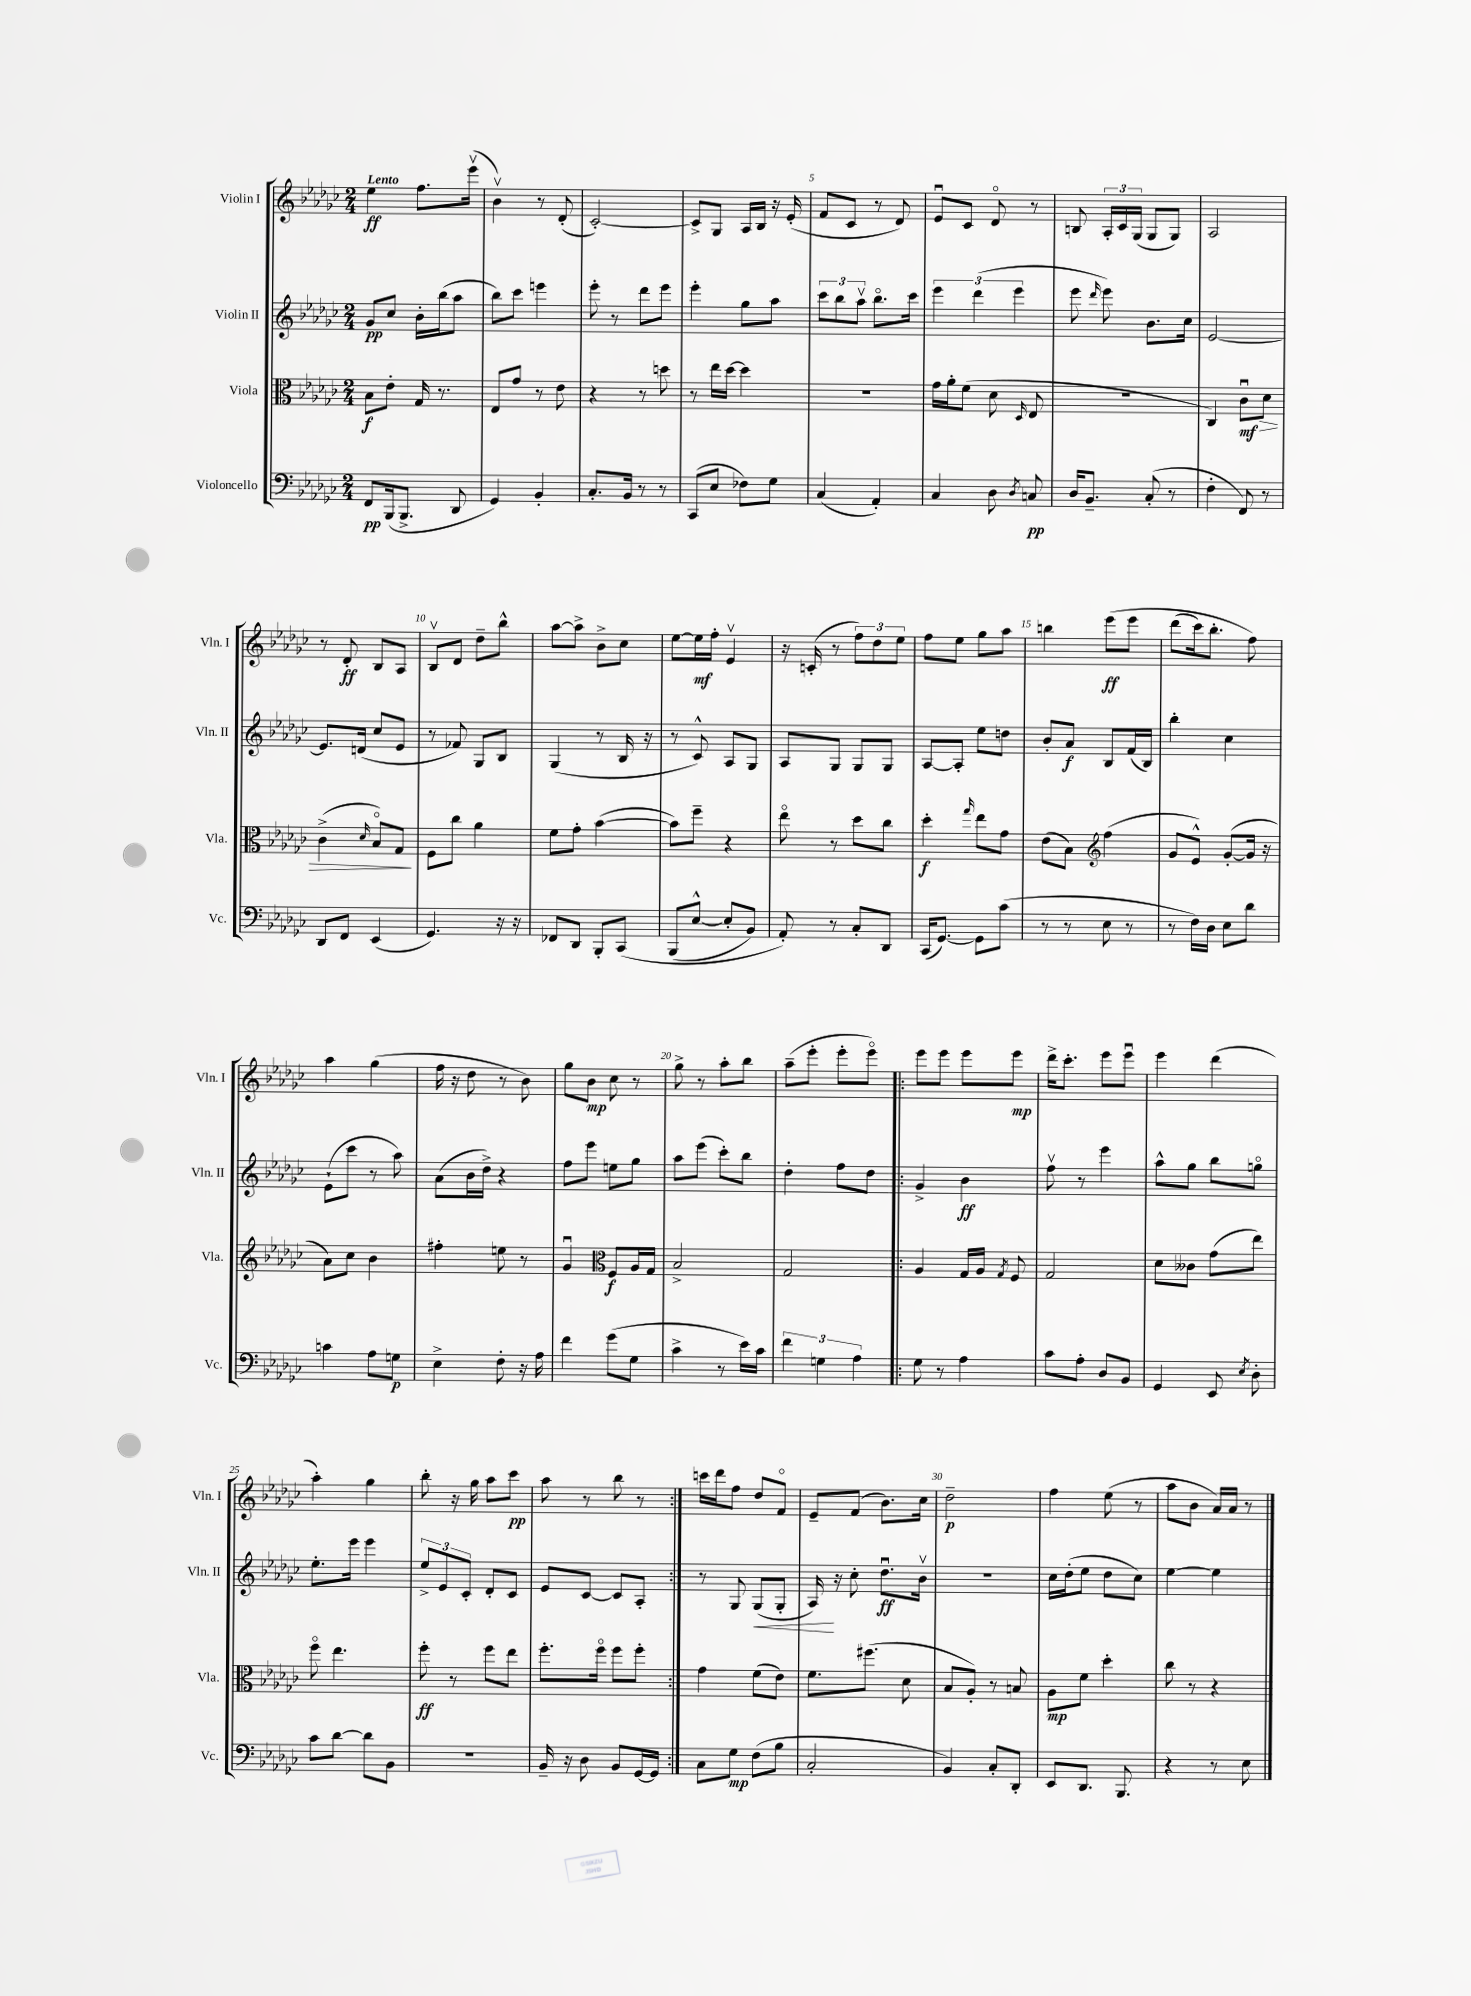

**kern	**dynam	**kern	**dynam	**kern	**dynam	**kern	**dynam
*part4	*part4	*part3	*part3	*part2	*part2	*part1	*part1
*staff4	*staff4	*staff3	*staff3	*staff2	*staff2	*staff1	*staff1
*I"Violoncello	*	*I"Viola	*	*I"Violin II	*	*I"Violin I	*
*I'Vc.	*	*I'Vla.	*	*I'Vln. II	*	*I'Vln. I	*
*clefF4	*	*clefC3	*	*clefG2	*	*clefG2	*
*k[b-e-a-d-g-c-]	*	*k[b-e-a-d-g-c-]	*	*k[b-e-a-d-g-c-]	*	*k[b-e-a-d-g-c-]	*
*M2/4	*	*M2/4	*	*M2/4	*	*M2/4	*
=1	=1	=1	=1	=1	=1	=1	=1
!	!	!	!	!	!	!LO:TX:a:B:t=Lento	!
8FF/L	pp	8B-\L	f	8g-/L	pp	4ee-\	ff
(16BBB-/k	.	8e-'\J	.	8cc-/J	.	.	.
8.BBB-^/J	.	.	.	.	.	.	.
.	.	16G-/	.	16b-'\LL	.	8.ff\L	.
.	.	8.r	.	(16bb-\J	.	.	.
8DD-/	.	.	.	8aa-\J	.	.	.
.	.	.	.	.	.	(16eee-v\Jk	.
=2	=2	=2	=2	=2	=2	=2	=2
4GG-/)	.	8E-/L	.	8bb-\L)	.	4b-v\)	.
.	.	8g-/J	.	8ccc-\J	.	.	.
4BB-'/	.	8r	.	4eeen\	.	8r	.
.	.	8e-\	.	.	.	(8d-'/	.
=3	=3	=3	=3	=3	=3	=3	=3
8.C-'/L	.	4r	.	8eee-'\	.	[2c-'/)	.
.	.	.	.	8r	.	.	.
16BB-/Jk	.	.	.	.	.	.	.
8r	.	8r	.	8ddd-\L	.	.	.
8r	.	8ddn\	.	8eee-\J	.	.	.
=4	=4	=4	=4	=4	=4	=4	=4
(8CC-/L	.	8r	.	4eee-'\	.	8c-^/L]	.
8E-/J	.	16ee-\LL	.	.	.	8G-/J	.
.	.	[16dd-\JJ	.	.	.	.	.
8F-X\L)	.	4dd-\]	.	8gg-\L	.	16A-/LL	.
.	.	.	.	.	.	16B-/JJ	.
8G-\J	.	.	.	8aa-\J	.	16r	.
.	.	.	.	.	.	(16e-'/	.
=5	=5	=5	=5	=5	=5	=5	=5
(4C-/	.	2r	.	12ccc-\L	.	8f/L	.
.	.	.	.	12bb-\	.	.	.
.	.	.	.	.	.	8c-/J	.
.	.	.	.	12aa-v\J	.	.	.
4AA-'/)	.	.	.	8.bb-\L	.	8r	.
.	.	.	.	.	.	8d-/)	.
.	.	.	.	16ccc-\Jk	.	.	.
=6	=6	=6	=6	=6	=6	=6	=6
4C-/	.	16g-\LL	.	6eee-\	.	8e-u/L	.
.	.	16a-'\J	.	.	.	.	.
.	.	(8f\J	.	.	.	8c-/J	.
.	.	.	.	(6ddd-\	.	.	.
8D-\	.	8d-\	.	.	.	8d-/	.
.	.	.	.	6eee-\	.	.	.
8qD-/	.	16qqD-/	.	.	.	.	.
8Cn/	pp	8E-/	.	.	.	8r	.
=7	=7	=7	=7	=7	=7	=7	=7
16D-/KL	.	2r	.	8eee-\	.	8Bn/	.
8.BB-~/J	.	.	.	.	.	.	.
.	.	.	.	16qqddd-/	.	.	.
.	.	.	.	8eee-\)	.	24A-'/LL	.
.	.	.	.	.	.	24c-/	.
.	.	.	.	.	.	(24G-/JJ	.
(8C-'/	.	.	.	8.b-\L	.	8G-/L	.
8r	.	.	.	.	.	8G-/J)	.
.	.	.	.	16cc-\Jk	.	.	.
=8	=8	=8	=8	=8	=8	=8	=8
4F'\	.	4C-/)	.	[2e-/	.	2A-/	.
!	!	!	!LO:HP:b	!	!	!	!
8FF/)	.	8c-u\L	> mf	.	.	.	.
8r	.	8d-\J	.	.	.	.	.
!!LO:LB:g=z
=9	=9	=9	=9	=9	=9	=9	=9
8DD-/L	.	(4c-^\	.	8.e-/L]	.	8r	.
8FF/J	.	.	.	.	.	8d-'/	ff
.	.	.	.	(16dn/Jk	.	.	.
.	.	16qqd-/	.	.	.	.	.
(4EE-/	.	8B-/L)	.	8cc-/L	.	8B-/L	.
.	.	8G-/J	.	8e-/J	.	8A-/J	.
.	.	.	]	.	.	.	.
=10	=10	=10	=10	=10	=10	=10	=10
4.GG-/)	.	8F\L	.	8r	.	8B-v/L	.
.	.	8cc-\J	.	8f-X/)	.	8d-/J	.
.	.	4a-\	.	8G-/L	.	8dd-~\L	.
16r	.	.	.	8B-/J	.	8bb-^^\J	.
16r	.	.	.	.	.	.	.
=11	=11	=11	=11	=11	=11	=11	=11
8FF-X/L	.	8f\L	.	(4G-/	.	[8aa-\L	.
8DD-/J	.	8g-'\J	.	.	.	8aa-^\J]	.
8BBB-'/L	.	([4b-\	.	8r	.	8b-^\L	.
(8CC-/J	.	.	.	16B-/	.	8cc-\J	.
.	.	.	.	16r	.	.	.
=12	=12	=12	=12	=12	=12	=12	=12
(8BBB-/L	.	8b-\L])	.	8r	.	[8ee-\L	.
[8E-^^/J	.	8ff~\J	.	8c-^^/)	.	16ee-\L]	mf
.	.	.	.	.	.	16ff'\JJ	.
8E-'/L]	.	4r	.	8A-/L	.	4e-v/	.
8BB-/J)	.	.	.	8G-/J	.	.	.
=13	=13	=13	=13	=13	=13	=13	=13
8AA-'/)	.	8ee-\	.	8A-/L	.	16r	.
.	.	.	.	.	.	(16cn'/	.
8r	.	8r	.	8G-/J	.	8r	.
8C-'/L	.	8dd-\L	.	8G-/L	.	12ff\L)	.
.	.	.	.	.	.	12dd-\	.
8DD-/J	.	8cc-\J	.	8G-/J	.	.	.
.	.	.	.	.	.	12ee-\J	.
=14	=14	=14	=14	=14	=14	=14	=14
(16CC-/KL	.	4dd-'\	f	[8A-/L	.	8ff\L	.
[8.GG-/J)	.	.	.	.	.	.	.
.	.	.	.	8A-'/J]	.	8ee-\J	.
.	.	16qqgg-/	.	.	.	.	.
8GG-\L]	.	8ee-\L	.	8ee-\L	.	8gg-\L	.
(8c-\J	.	8g-\J	.	8ddn\J	.	8aa-\J	.
=15	=15	=15	=15	=15	=15	=15	=15
8r	.	(8e-\L	.	8b-'/L	.	4bbn\	.
8r	.	8B-\J)	.	8a-/J	f	.	.
*	*	*clefG2	*	*	*	*	*
8E-\	.	(4ff\	.	8B-/L	.	(8eee-\L	ff
8r	.	.	.	(16f/L	.	8eee-\J	.
.	.	.	.	16B-/JJ)	.	.	.
=16	=16	=16	=16	=16	=16	=16	=16
8r	.	8g-/L	.	4bb-'\	.	(8ddd-\L	.
16F\LL)	.	8e-^^/J)	.	.	.	16ccc-\k)	.
16D-\JJ	.	.	.	.	.	8.bb-'\J	.
8E-\L	.	([8g-'/L	.	4cc-\	.	.	.
8d-\J	.	16g-/Jk]	.	.	.	8ff\)	.
.	.	16r	.	.	.	.	.
!!LO:LB:g=z
=17	=17	=17	=17	=17	=17	=17	=17
4cn\	.	8a-\L)	.	(8e-`\L	.	4aa-\	.
.	.	8cc-\J	.	8ccc-\J	.	.	.
8A-\L	.	4b-\	.	8r	.	(4gg-\	.
8Gn\J	p	.	.	8aa-\)	.	.	.
=18	=18	=18	=18	=18	=18	=18	=18
4E-^\	.	4ff#X'\	.	(8a-\L	.	16ff\	.
.	.	.	.	.	.	16r	.
.	.	.	.	16b-\L	.	8dd-\	.
.	.	.	.	16dd-^\JJ)	.	.	.
8F'\	.	8een\	.	4r	.	8r	.
16r	.	8r	.	.	.	8b-\)	.
16A-\	.	.	.	.	.	.	.
=19	=19	=19	=19	=19	=19	=19	=19
4f\	.	4g-u/	.	8ff\L	.	8gg-\L	.
.	.	.	.	8eee-\J	.	8b-\J	mp
*	*	*clefC3	*	*	*	*	*
(8g-\L	.	8F/L	f	8een\L	.	8cc-\	.
8G-\J	.	16A-/L	.	8gg-\J	.	8r	.
.	.	16G-/JJ	.	.	.	.	.
=20	=20	=20	=20	=20	=20	=20	=20
4c-^\	.	2B-^/	.	8aa-\L	.	8gg-^\	.
.	.	.	.	(8eee-\J	.	8r	.
8r	.	.	.	8ccc-'\L)	.	8aa-'\L	.
16e-\LL)	.	.	.	8bb-\J	.	8bb-\J	.
16c-\JJ	.	.	.	.	.	.	.
=21	=21	=21	=21	=21	=21	=21	=21
6f\	.	2G-/	.	4dd-'\	.	(8aa-~\L	.
.	.	.	.	.	.	8eee-'\J	.
6Gn\	.	.	.	.	.	.	.
.	.	.	.	8ff\L	.	8eee-'\L	.
6A-\	.	.	.	.	.	.	.
.	.	.	.	8dd-\J	.	8eee-\J)	.
=22!|:	=22!|:	=22!|:	=22!|:	=22!|:	=22!|:	=22!|:	=22!|:
8G-\	.	4A-/	.	4g-^/	.	8eee-\L	.
8r	.	.	.	.	.	8eee-\J	.
4A-\	.	16G-/LL	.	4b-\	ff	8eee-\L	.
.	.	16A-/JJ	.	.	.	.	.
.	.	8qG-/	.	.	.	.	.
.	.	8F/	.	.	.	8eee-\J	mp
=23	=23	=23	=23	=23	=23	=23	=23
8c-\L	.	2G-/	.	8ffv\	.	16ddd-^\KL	.
.	.	.	.	.	.	8.ccc-'\J	.
8A-'\J	.	.	.	8r	.	.	.
8D-/L	.	.	.	4eee-\	.	8eee-\L	.
8BB-/J	.	.	.	.	.	8eee-u\J	.
=24	=24	=24	=24	=24	=24	=24	=24
4GG-/	.	8d-\L	.	8aa-^^\L	.	4eee-\	.
.	.	8c--X\J	.	8gg-\J	.	.	.
8EE-/	.	(8g-\L	.	8bb-\L	.	(4ddd-\	.
8qE-/	.	.	.	.	.	.	.
8D-'\	.	8ee-\J)	.	8ggn\J	.	.	.
!!LO:LB:g=z
=25	=25	=25	=25	=25	=25	=25	=25
8c-\L	.	8ff\	.	8.ee-'\L	.	4aa-'\)	.
[8d-\J	.	4.ee-\	.	.	.	.	.
.	.	.	.	16eee-\Jk	.	.	.
8d-\L]	.	.	.	4eee-\	.	4gg-\	.
8BB-\J	.	.	.	.	.	.	.
=26	=26	=26	=26	=26	=26	=26	=26
2r	.	8ff'\	ff	12ee-^/L	.	8bb-'\	.
.	.	.	.	12e-/	.	.	.
.	.	8r	.	.	.	16r	.
.	.	.	.	12c-'/J	.	.	.
.	.	.	.	.	.	16gg-\	.
.	.	8ff\L	.	8d-'/L	.	8aa-\L	.
.	.	8ee-\J	.	8c-/J	.	8ccc-\J	pp
=27	=27	=27	=27	=27	=27	=27	=27
16BB-~/	.	8.ff'\L	.	8e-/L	.	8aa-\	.
16r	.	.	.	.	.	.	.
8D-\	.	.	.	[8c-/J	.	8r	.
.	.	16ff\Jk	.	.	.	.	.
8BB-/L	.	8ff\L	.	8c-/L]	.	8bb-\	.
[16GG-/L	.	8ff'\J	.	8A-'/J	.	8r	.
16GG-/JJ]	.	.	.	.	.	.	.
=28:|!	=28:|!	=28:|!	=28:|!	=28:|!	=28:|!	=28:|!	=28:|!
8C-\L	.	4g-\	.	8r	.	16cccn\LL	.
.	.	.	.	.	.	16ddd-\J	.
8G-\J	mp	.	.	8G-/	.	8ff\J	.
!	!	!	!	!	!LO:HP:b	!	!
(8F\L	.	(8f\L	.	(8G-/L	<	8dd-/L	.
8B-\J	.	8e-\J)	.	8G-'/J	.	8f/J	.
=29	=29	=29	=29	=29	=29	=29	=29
2C-'/	.	8.f\L	.	16A-/)	.	8e-~/L	.
.	.	.	.	16r	[	.	.
.	.	.	.	8cc-'\	.	(8f/J	.
.	.	(8.ff#X\J	.	.	.	.	.
.	.	.	.	8.dd-u\L	ff	8.b-\L)	.
.	.	8d-\	.	.	.	.	.
.	.	.	.	16b-v\Jk	.	16cc-\Jk	.
=30	=30	=30	=30	=30	=30	=30	=30
4BB-/)	.	8B-/L	.	2r	.	2dd-~\	p
.	.	8A-'/J)	.	.	.	.	.
8C-'/L	.	8r	.	.	.	.	.
8DD-'/J	.	8Bn/	.	.	.	.	.
=31	=31	=31	=31	=31	=31	=31	=31
8EE-/L	.	8A-\L	mp	16cc-\LL	.	4ff\	.
.	.	.	.	(16dd-'\J	.	.	.
8.DD-/J	.	8f\J	.	8ee-\J	.	.	.
.	.	4dd-'\	.	8dd-\L	.	(8ee-\	.
8.BBB-/	.	.	.	.	.	.	.
.	.	.	.	8cc-\J)	.	8r	.
=32	=32	=32	=32	=32	=32	=32	=32
4r	.	8cc-\	.	[4ee-\	.	8aa-\L	.
.	.	8r	.	.	.	8b-\J	.
8r	.	4r	.	4ee-\]	.	16a-/LL)	.
.	.	.	.	.	.	16a-/JJ	.
8E-\	.	.	.	.	.	8r	.
==	==	==	==	==	==	==	==
*-	*-	*-	*-	*-	*-	*-	*-
